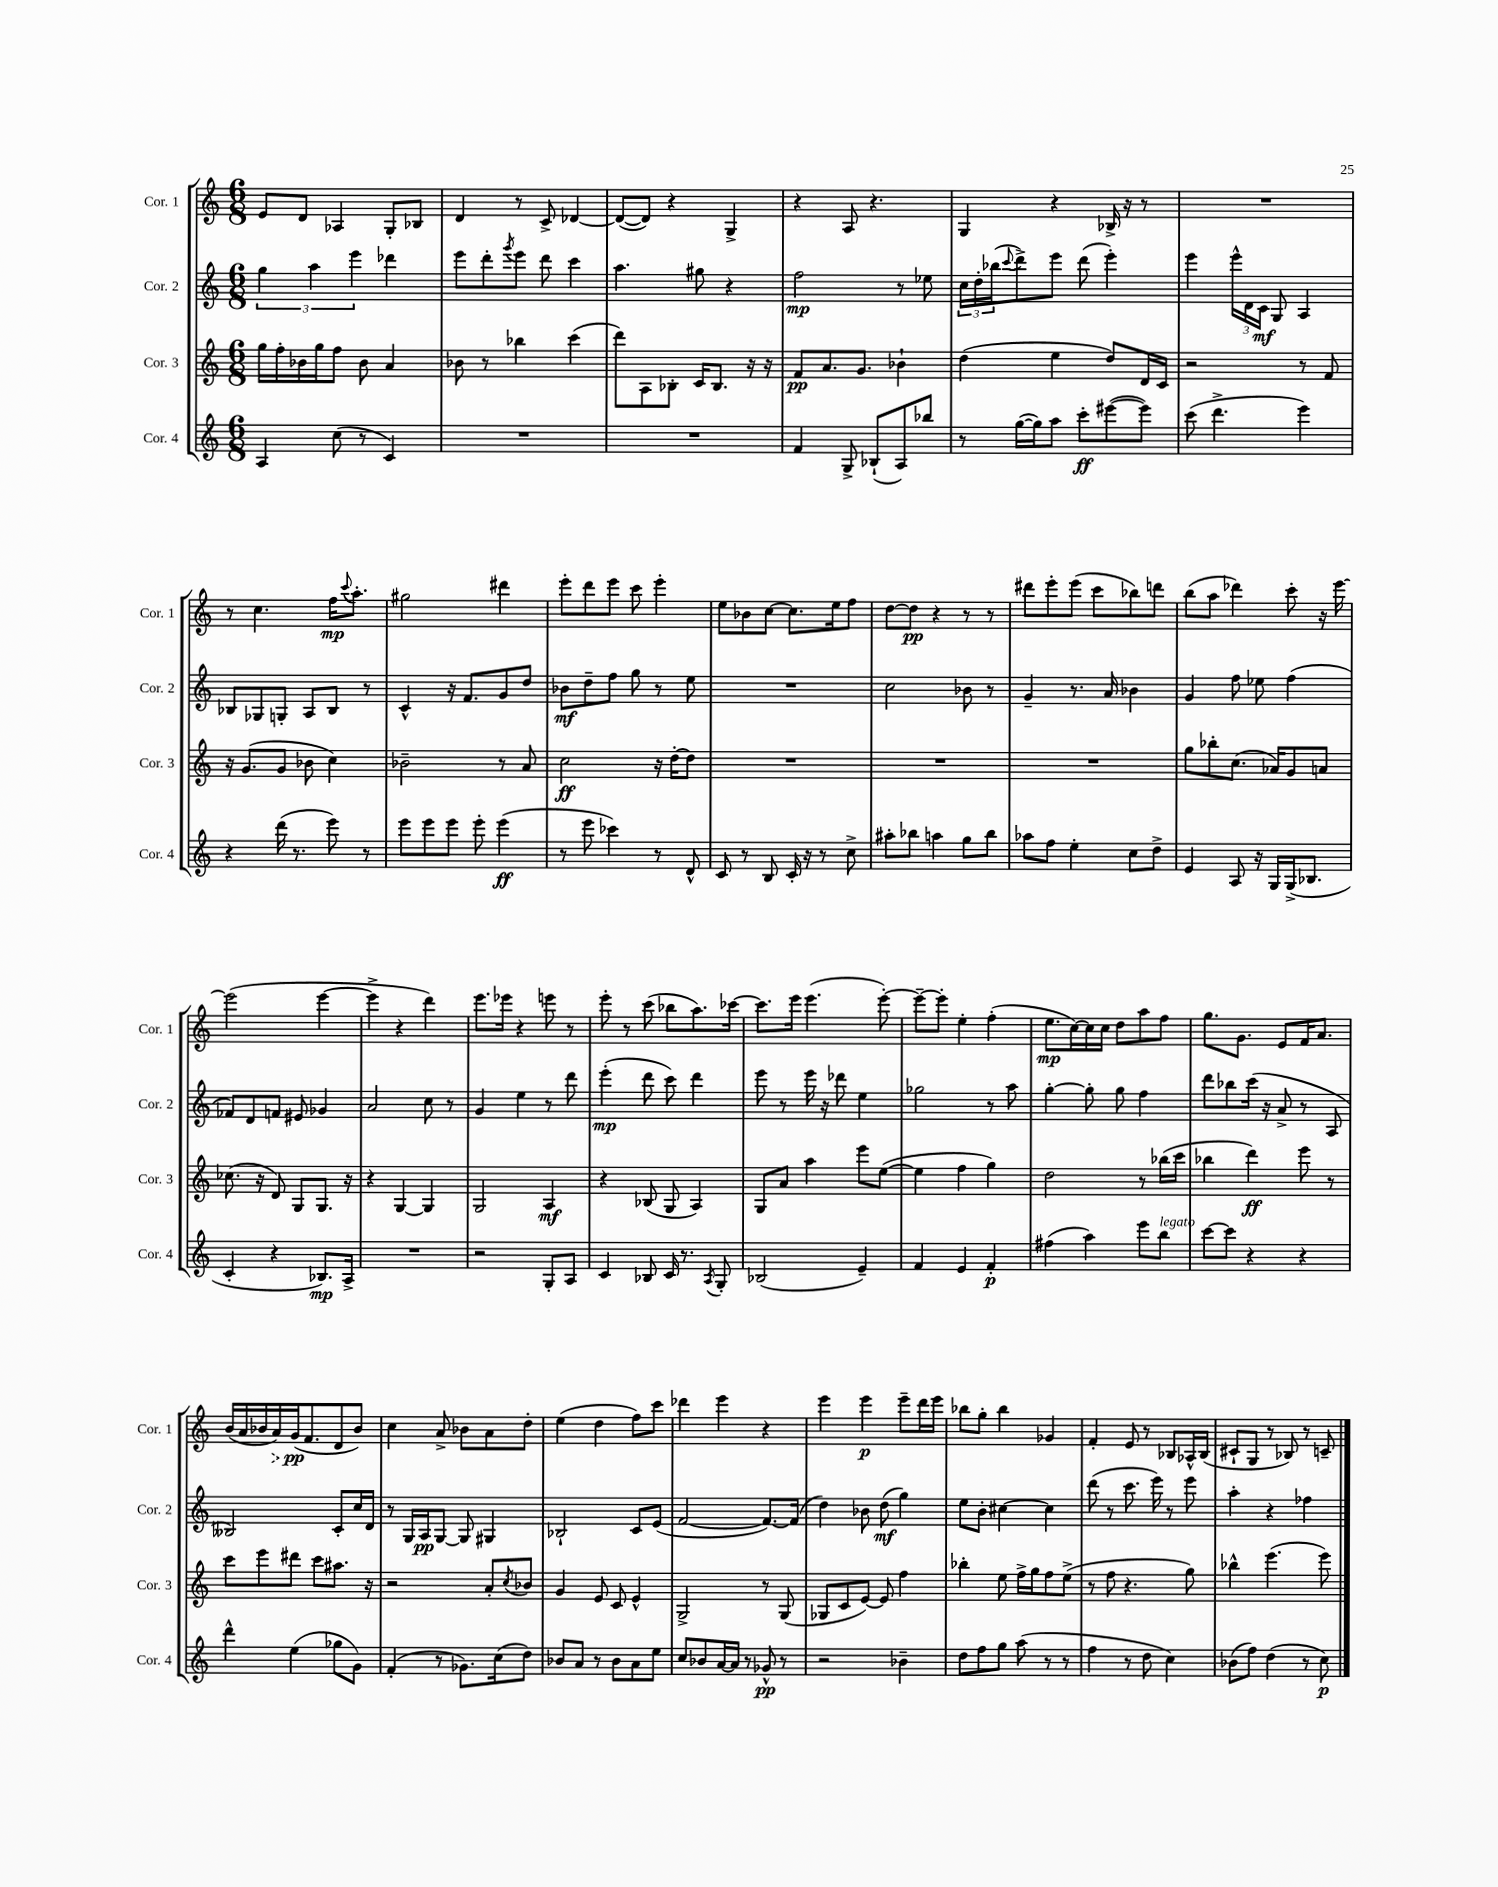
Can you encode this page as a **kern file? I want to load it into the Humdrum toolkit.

**kern	**kern	**kern	**kern
*staff4	*staff3	*staff2	*staff1
*clefG2	*clefG2	*clefG2	*clefG2
*k[]	*k[]	*k[]	*k[]
*M6/8	*M6/8	*M6/8	*M6/8
4A	16gg	6gg	8e
.	16ff'	.	.
.	16b-	.	8d
.	.	6aa	.
.	16gg	.	.
(8cc	8ff	.	4A-
.	.	6eee	.
8r	8b-	.	.
4c)	4a	4ddd-	8G'
.	.	.	8B-
=	=	=	=
2.r	8b-	8eee	4d
.	8r	8ddd'	.
.	.	8qggg	.
.	4bb-	8eee	8r
.	.	8ddd	8c^
.	(4ccc	4ccc	[4d-
=	=	=	=
2.r	8ddd)	4.aa	(8d-_
.	8A	.	8d-])
.	8B-'	.	4r
.	16c	8gg#	.
.	8.B-	.	.
.	.	4r	4G^
.	16r	.	.
.	16r	.	.
=	=	=	=
4f	8f	2ff	4r
.	8.a	.	.
8G^	.	.	8A
.	8.g	.	.
(8B-`	.	.	4.r
8A)	4b-`	8r	.
8bb-	.	8ee-	.
=	=	=	=
8r	(4dd	24cc	4G
.	.	24dd'	.
.	.	(24bb-	.
.	.	8qqccc	.
([16gg	.	8ddd^)	.
16gg])	.	.	.
8aa	4ee	8eee	4r
8ccc'	.	(8ddd	.
([8eee#	8dd)	4eee')	16B-^
.	.	.	16r
8eee#])	16d	.	8r
.	16c	.	.
=	=	=	=
(8ccc	2r	4eee	2.r
4.ddd^	.	.	.
.	.	24eee^^	.
.	.	24d	.
.	.	24c	.
.	.	8G	.
4eee)	8r	4A	.
.	8f	.	.
=	=	=	=
4r	16r	8B-	8r
.	(8.g	.	.
.	.	8G-	4.cc
(16ddd	8g	8G'	.
8.r	.	.	.
.	8b-	8A	.
8eee)	4cc)	8B-	16ff
.	.	.	8qqccc
.	.	.	8.aa'
8r	.	8r	.
=	=	=	=
8eee	2b-~	4c^^	2gg#
8eee	.	.	.
8eee	.	16r	.
.	.	8.f	.
8eee'	.	.	.
(4eee	8r	8g	4ddd#
.	8a	8dd	.
=	=	=	=
8r	2cc	8b-	8eee'
8eee	.	8dd~	8ddd
4ccc-)	.	8ff	8eee
.	.	8gg	8ccc
8r	16r	8r	4eee'
.	[16dd'	.	.
8d^^	8dd]	8ee	.
=	=	=	=
8c	2.r	2.r	8ee
8r	.	.	8b-
8B	.	.	[8cc
16c'	.	.	8.cc]
16r	.	.	.
8r	.	.	.
.	.	.	16ee
8cc^	.	.	8ff
=	=	=	=
8aa#'	2.r	2cc	[8dd
8bb-	.	.	8dd]
4aa	.	.	4r
8gg	.	8b-	8r
8bb-	.	8r	8r
=	=	=	=
8aa-	2.r	4g~	8ddd#
8ff	.	.	8eee'
4ee'	.	8.r	(8eee
.	.	.	8ccc
.	.	16a	.
8cc	.	4b-	8bb-)
8dd^	.	.	8ddd
=	=	=	=
4e	8gg	4g	(8bb
.	8bb-'	.	8aa
8A	(8.cc	8ff	4ddd-)
16r	.	8ee-	.
16G	16a-)	.	.
(16G^	8g	(4ff	8ccc'
8.B-	.	.	.
.	8a	.	16r
.	.	.	[16eee
=	=	=	=
4c'	(8.cc-	8f-)	(2eee]
.	.	8d	.
.	16r	.	.
4r	8d)	8f	.
.	8G	8e#	.
8.B-)	8.G	4g-	[4eee
16A^	16r	.	.
=	=	=	=
2.r	4r	2a	4eee^]
.	[4G	.	4r
.	4G]	8cc	4ddd)
.	.	8r	.
=	=	=	=
2r	2G	4g	8.eee
.	.	.	16eee-
.	.	4ee	4r
8G'	4A	8r	8eee
8A	.	8ddd	8r
=	=	=	=
4c	4r	(4eee'	8eee'
.	.	.	8r
8B-	(8B-	8ddd	(8ccc
16c	8G	8ccc)	8bb-
8.r	.	.	.
.	4A)	4ddd	8.aa)
8qA	.	.	.
8G'	.	.	.
.	.	.	[16ccc-
=	=	=	=
(2B-	8G	8eee	8.ccc-]
.	8a	8r	.
.	.	.	16eee
.	4aa	16eee	(4.eee
.	.	16r	.
.	.	8ddd-	.
4e~)	8eee	4ee	.
.	([8ee	.	[8eee')
=	=	=	=
4f	4ee]	2gg-	8eee~_
.	.	.	8eee']
4e	4ff	.	4ee'
4f'	4gg)	8r	(4ff'
.	.	8aa	.
=	=	=	=
(4ff#	2dd	[4gg'	8.ee
.	.	.	[16cc)
4aa)	.	8gg']	16cc]
.	.	.	16cc
.	.	8gg	8dd
8eee	8r	4ff	8aa
8bb	(16bb-	.	8ff
.	16ccc	.	.
=	=	=	=
[8ccc	4bb-	8ddd	8.gg
8ccc]	.	8bb-	.
.	.	.	8.g
4r	4ddd)	(16ccc	.
.	.	16r	.
.	.	8a^	8e
4r	8eee	8r	16f
.	.	.	8.a
.	8r	8A	.
=	=	=	=
4ddd^^	8ccc	2B--)	(16b
.	.	.	16a
.	8eee	.	16b-
.	.	.	16a)
(4ee	8ddd#	.	(16g
.	.	.	8.f
.	8ccc	.	.
8gg-	8.aa#	8c'	8d
8g)	.	16cc	8b-)
.	16r	16d	.
=	=	=	=
(4f'	2r	8r	4cc
.	.	16G	.
.	.	16A	.
8r	.	[8G	8a^
8.g-)	.	8G]	8b-
.	8a'	4G#	8a
(16cc	.	.	.
.	8qcc	.	.
8dd)	8b-	.	8dd'
=	=	=	=
8b-	4g	2B-`	(4ee
8a	.	.	.
8r	8e	.	4dd
8b-	8c	.	.
8a	4e^^	8c	8ff)
8ee	.	(8e	8ccc
=	=	=	=
8cc	2G^	[2f	4ddd-
8b-	.	.	.
[16a	.	.	4eee
16a]	.	.	.
8r	.	.	.
8g-^^	8r	8.f_)	4r
8r	(8G	.	.
.	.	(16f]	.
=	=	=	=
2r	8G-	4dd)	4eee
.	8c	.	.
.	[8e)	8b-	4eee
.	8e]	(8dd	.
4b-~	4ff	4gg)	8eee~
.	.	.	16ddd
.	.	.	16eee
=	=	=	=
8dd	4bb-'	8ee	8bb-
8ff	.	8b'	8gg'
8gg	8ee	[4cc#	4bb-
(8aa	16ff^	.	.
.	16gg	.	.
8r	8ff	4cc#]	4g-
8r	(8ee^	.	.
=	=	=	=
4ff	8r	(8ddd	4f'
.	8ff	8r	.
8r	4.r	8.ccc	8e
8dd	.	.	8r
.	.	16eee)	.
4cc)	.	8r	8B-
.	8gg)	8eee	16A-^^
.	.	.	(16B-
=	=	=	=
(8b-	4bb-^^	4aa'	8c#`
8ff)	.	.	8G
(4dd	(4.eee	4r	8r
.	.	.	8B-)
8r	.	4ff-	8r
8cc)	8eee)	.	8c~
==	==	==	==
*-	*-	*-	*-
